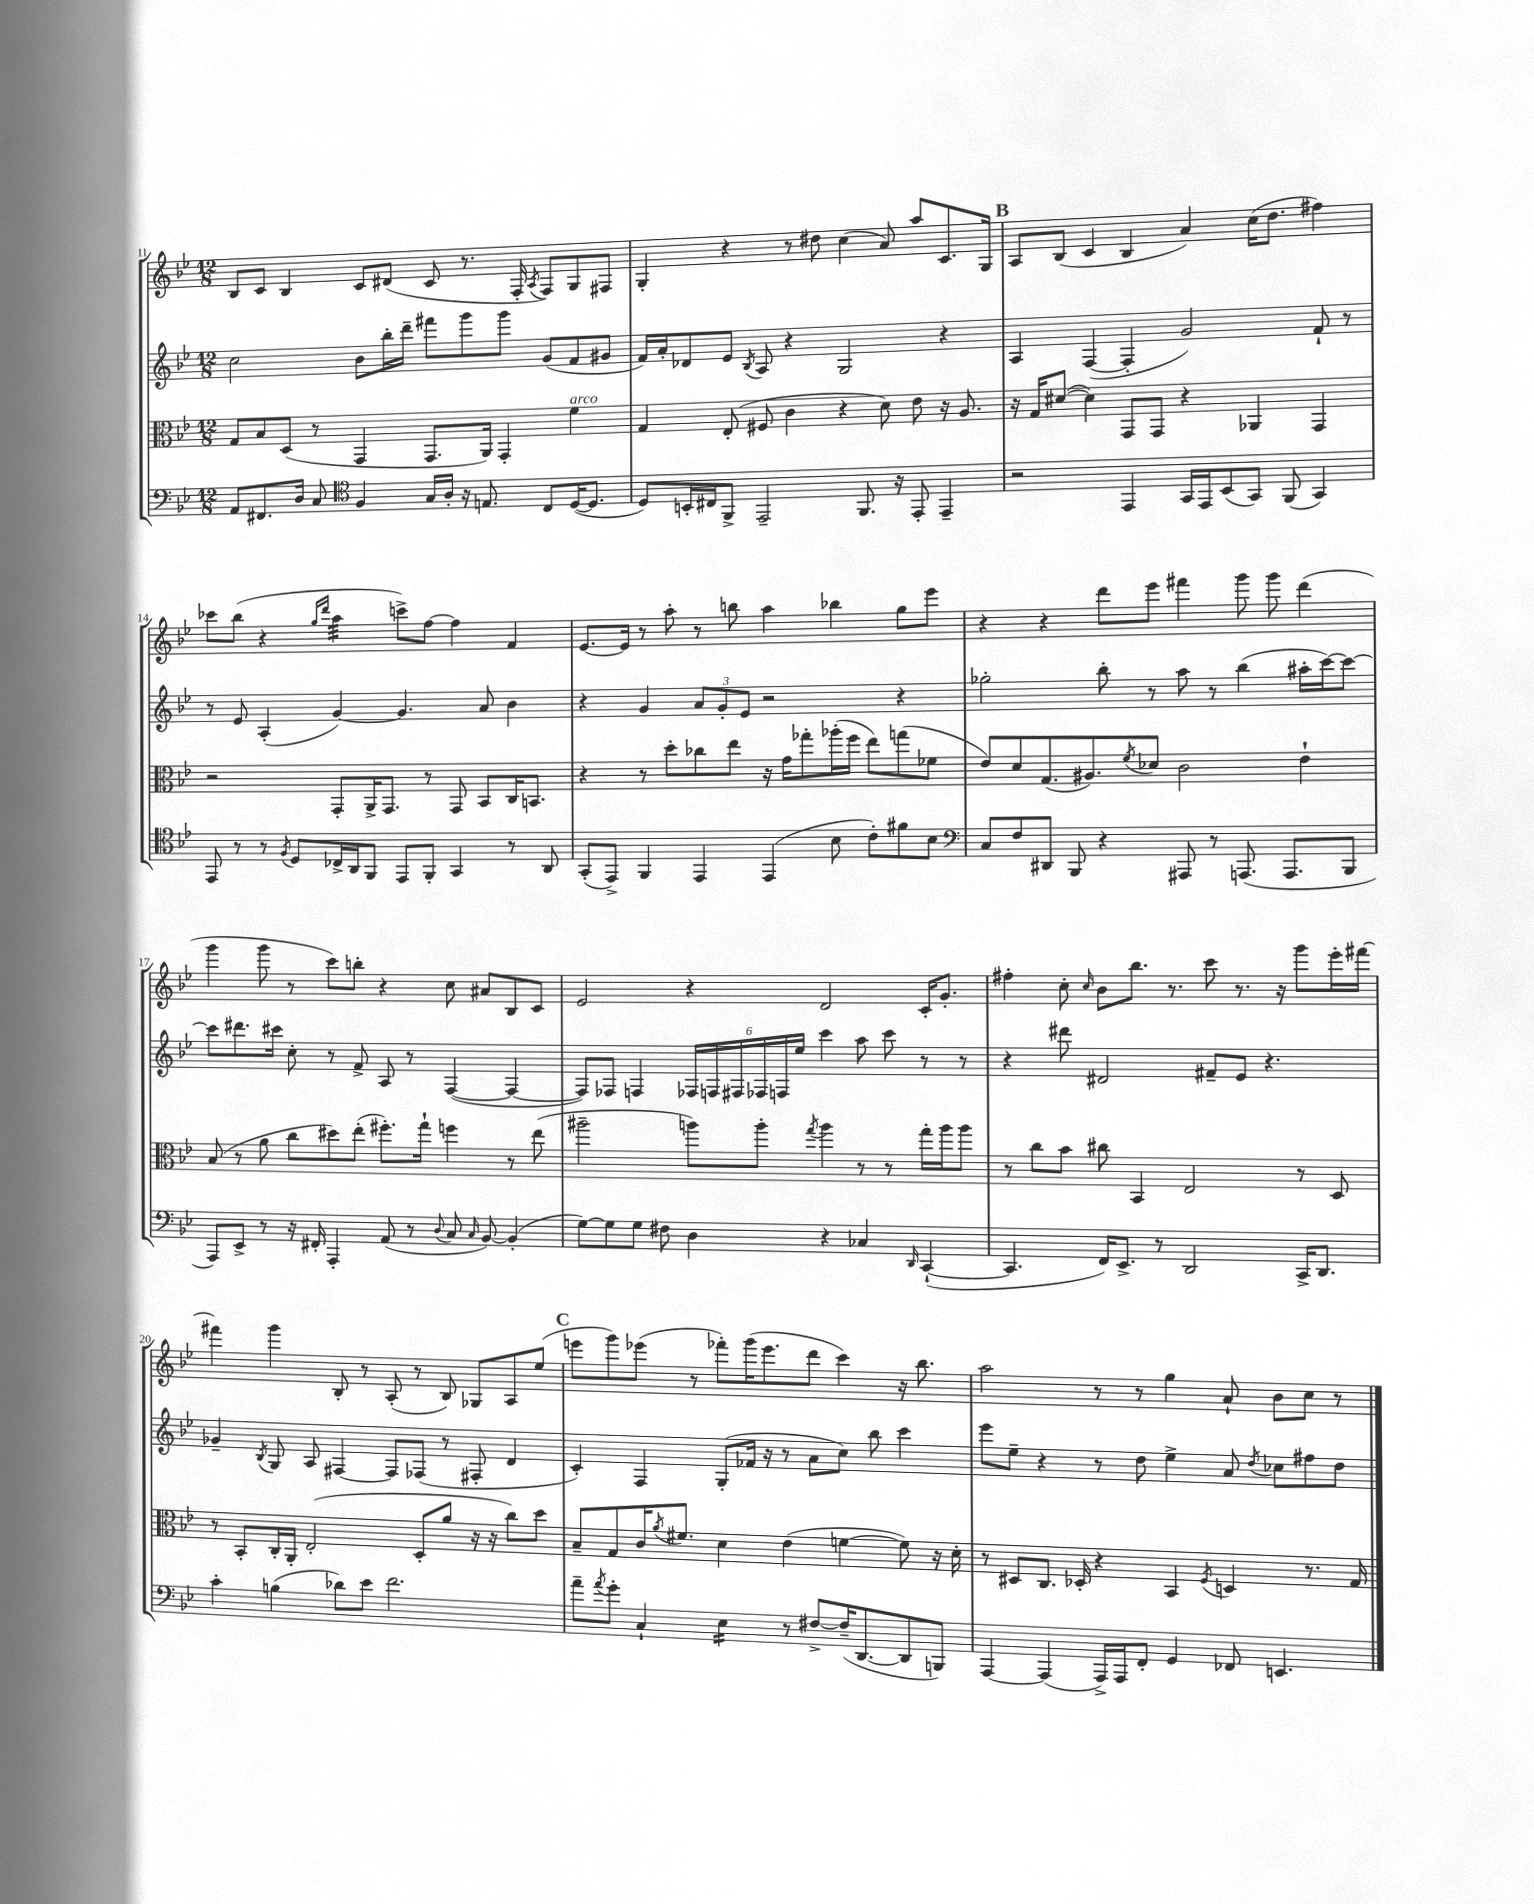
<<
\new StaffGroup <<
\new Staff = "s0" {
    \clef treble \key bes \major \numericTimeSignature \time 12/8
    bes8 c'8 bes4 c'8 dis'8( c'8 r8. f16-. \acciaccatura { a8 } f8) g8 fis8 |
    g4-. r4 r8 dis''8 c''4( a'8) a''8 c'8. g16 |
    \mark \markup { \bold "B" } a8 bes8( c'4 bes4 a'4) c''16( d''8. fis''4) |
    ces'''8 bes''8( r4 \grace { g''16 d'''16 } a''4:32 c'''8->) f''8~ f''4 f'4 |
    ees'8.~ ees'16 r8 a''8-. r8 b''8 a''4 bes''4 g''8 ees'''8 |
    r4 r4 d'''8 ees'''8 fis'''4 g'''8 g'''8 d'''4( |
    g'''4 g'''8 r8 c'''8) b''8-. r4 c''8 ais'8 bes8 c'8 |
    ees'2 r4 d'2 c'16-. g'8.-. |
    fis''4-. c''8-. \grace { c''16 } bes'8 bes''8. r8. c'''8 r8. r16 g'''8 ees'''16-. fis'''16~ |
    fis'''4 g'''4 bes8-. r8 a8-.( r8 bes8) ges8 a8 ees''8( |
    \mark \markup { \bold "C" } e'''8 g'''8) ees'''8( r8 fes'''8-.) g'''16( ees'''8. d'''8 c'''4) r16 bes''8. |
    a''2 r8 r8 g''4 a'8-! bes'8 c''8 r8 \bar "|." |
}
\new Staff = "s1" {
    \clef treble \key bes \major \numericTimeSignature \time 12/8
    c''2 bes'8 bes''16-. d'''16-- fis'''8 g'''8 g'''8 g'8( f'8 gis'8 |
    f'16) a'16-. des'8 ees'8 \acciaccatura { bes8 } a8 r4 g2 r4 |
    \mark \markup { \bold "B" } a4 f4~( f4-. g'2) f'8-! r8 |
    r8 ees'8 a4-.( g'4~) g'4. a'8 bes'4 |
    r4 g'4 \tuplet 3/2 { a'8 g'8-. ees'8 } r2 r4 |
    ges''2-. bes''8-. r8 a''8 r8 bes''4( ais''16-. c'''16~) c'''8~ |
    c'''8 dis'''8. cis'''16 c''8-. r8 f'8-> a8 r8 f4~( f4~ |
    f8) fes8 f4 \tuplet 6/4 { fes16 f16 fis16 fes16 f16 ees''16 } c'''4 a''8 c'''8 r8 r8 |
    r4 dis'''8 dis'2 fis'8-- ees'8 r4. |
    ges'4-- \acciaccatura { bes8 } g8 a8 fis4~ fis8 fes8( r8 fis8-. d'4 |
    \mark \markup { \bold "C" } c'4-.) f4 g8-.( fes'16 r16 r8 a'8 c''8) bes''8 c'''4 |
    ees'''8 ees''8-- r4 r8 d''8 ees''4-> a'8 \acciaccatura { d''8 } ces''8 fis''8 d''8 \bar "|." |
}
\new Staff = "s2" {
    \clef alto \key bes \major \numericTimeSignature \time 12/8
    g8 bes8 d8( r8 g,4 g,8. a,16) g,4-. f'4^\markup { \italic "arco" } |
    g4 ees8-.( fis8 c'4 r4 d'8) ees'8 r16 a8. |
    \mark \markup { \bold "B" } r16 g16 dis'8~( dis'4) g,8 g,8 r4 aes,4 g,4 |
    r2 g,8-. a,16-> g,8. r8 g,8 bes,8 c16 b,8. |
    r4 r8 d''8-. ces''8 ees''8 r16 g'16 ges''8-. aes''16-.( f''16 ees''8) g''8( fes'8 |
    ees'8) d'8 g8.( ais8.) \acciaccatura { f'8 } des'8 c'2 ees'4-! |
    bes8( r8 a'8 c''8 dis''8) ees''8-.( fis''8.-.) g''16-! f''4 r8 ees''8( |
    ais''2-- a''8) a''8-. \acciaccatura { g''8 } a''4 r8 r8 g''16-. a''16 a''8 |
    r8 c''8 bes'8 cis''8 bes,4 ees2 r8 d8 |
    r8 bes,8-. c16-. a,16-. ees2-.( d8-. a'8 r16 r16 c''8) d''8 |
    \mark \markup { \bold "C" } bes8-- g8 c'16 \acciaccatura { a'8 } fis'8. d'4 ees'4( f'4~ f'8) r16 d'16-. |
    r8 dis8 c8. des16-. r4 bes,4 \acciaccatura { f8 } d4 r8. g16 \bar "|." |
}
\new Staff = "s3" {
    \clef bass \key bes \major \numericTimeSignature \time 12/8
    a,8 fis,8. d16 c8 \clef tenor f4 g16 a16-. r16 e8. c8 d16~( d8. |
    d8) b,16-. cis16 f,8-> ees,2-- f,8. r16 ees,8-. ees,4-- |
    \mark \markup { \bold "B" } r2 ees,4 g,16 ees,16 bes,8( g,8) f,8( g,4) |
    ees,8 r8 r8 \acciaccatura { f8 } d8 ces16-> a,16 f,8 ees,8 f,8-. g,4 r8 a,8 |
    g,8-.( ees,8->) f,4 ees,4 ees,4( bes8 c'8-.) fis'8 bes8 |
    \clef bass c8 f8 dis,8 bes,,8 r4 ais,,8 r8 a,,8.( a,,8. bes,,8 |
    a,,8) ees,8-> r8 r16 fis,16-. a,,4-. a,8( r8 \appoggiatura { d8 } c8 \grace { c16 } bes,8~) bes,4-.( |
    g8~) g8 g8 fis8 d4 r4 ces4 \grace { d,16 } c,4~-!( |
    c,4. f,16) ees,8.-> r8 d,2 c,16-> d,8. |
    c'4-. b4( des'8) ees'8 f'2. |
    \mark \markup { \bold "C" } a'8-- \acciaccatura { a'8 } g'8-. c4-! ees4:16 r8 fis8~-> fis16--( d,8.~ d,8 b,,8) |
    a,,4~ a,,4( a,,16->) a,,16 f,8-. g,4 fes,8 e,4. \bar "|." |
}
>>
>>
\layout { \context { \Score currentBarNumber = #11 } }
